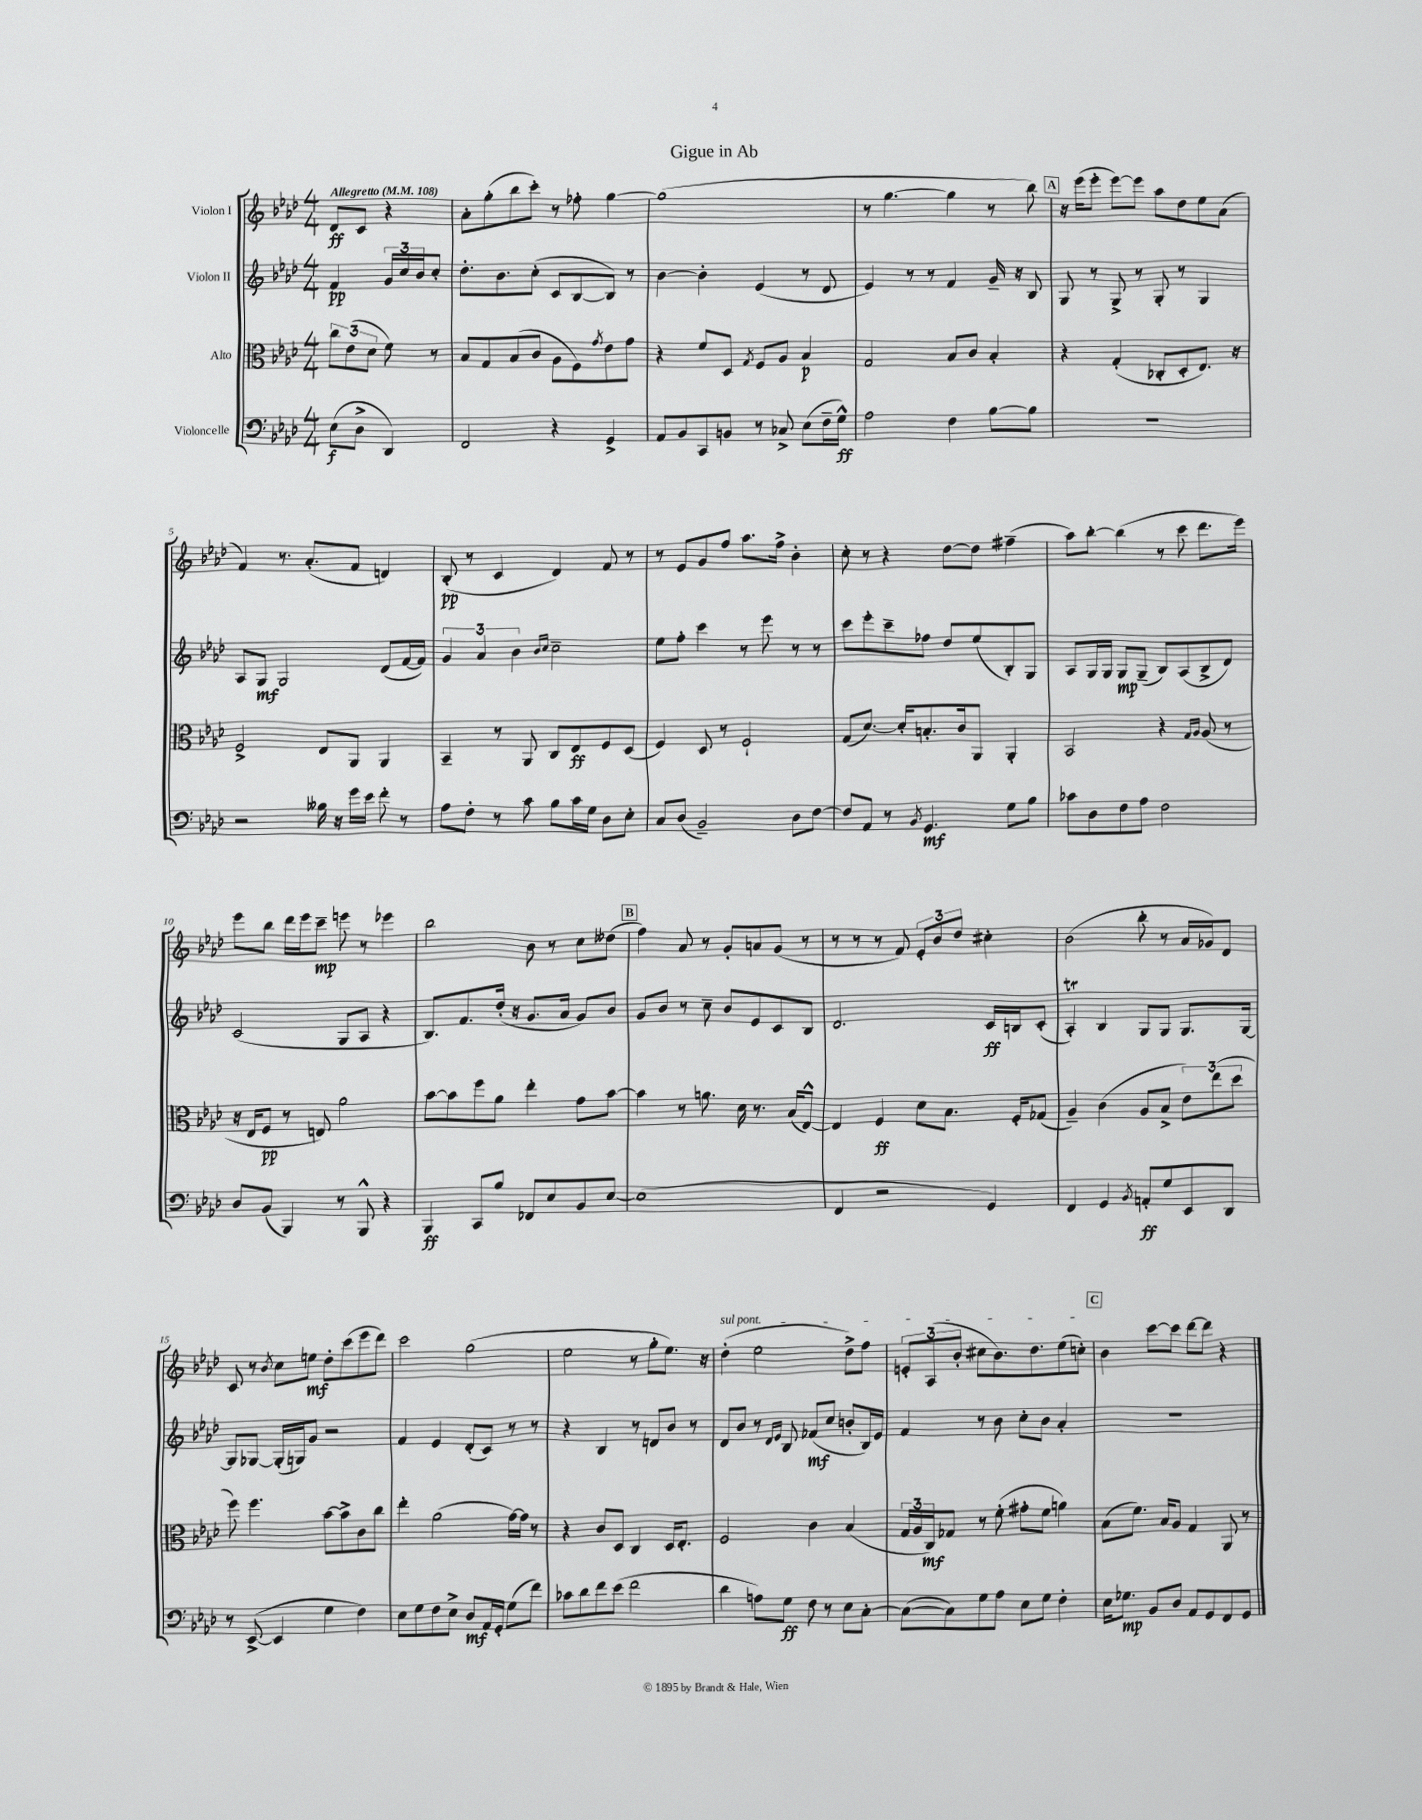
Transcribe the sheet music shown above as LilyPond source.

\header { title = "Gigue in Ab" }
<<
\new StaffGroup <<
\new Staff = "s0" \with { instrumentName = "Violon I" } {
    \clef treble \key aes \major \numericTimeSignature \time 4/4 \partial 2 \tempo "Allegretto" 4 = 108
    des'8\ff c'8 r4 |
    aes'8-. g''8-.( bes''8 c'''8-.) r8 fes''8-. g''4~ |
    g''1( |
    r8 g''4.~ g''4 r8 bes''8) |
    \mark \markup { \box "A" } r16 ees'''16( ees'''8-. ees'''8~) ees'''8 aes''8 des''8 ees''8 aes'8( |
    f'4) r8. aes'8.-.( f'8 d'4) |
    bes8-.\pp( r8 c'4 des'4) f'8 r8 |
    r8 ees'8 g'8 f''8 aes''8. f''16-> bes'4-. |
    c''8-. r8 r4 des''8~ des''8 fis''4--( |
    aes''8) bes''8~-. bes''4( r8 c'''8 des'''8. ees'''16) |
    ees'''8 bes''8 des'''16 ees'''16 c'''8--\mp e'''8 r8 ees'''4 |
    bes''2 bes'8 r8 c''8 deses''8( |
    \mark \markup { \box "B" } f''4) aes'8 r8 g'8-. a'8 g'8( r8 |
    r8 r8 r8 f'8) \tuplet 3/2 { ees'8-. bes'8 des''8 } cis''4-. |
    bes'2( bes''8-. r8 aes'16 ges'16) des'8 |
    c'8 r8 \acciaccatura { bes'8 } c''8 e''8\mf des''8-. c'''8( ees'''8 des'''8) |
    c'''2 g''2( |
    ees''2 r8 g''8-. ees''8.) r16 |
    \once \override TextSpanner.bound-details.left.text = \markup { \italic "sul pont." } des''4-.\startTextSpan( ees''2 des''8->) f''8 |
    \tuplet 3/2 { e'8-. aes8( bes'8-. } cis''8 bes'8.) des''8. ees''8( c''8-.\stopTextSpan) |
    \mark \markup { \box "C" } bes'4 c'''8~ c'''8 des'''8~ des'''8 r4 \bar "|." |
}
\new Staff = "s1" \with { instrumentName = "Violon II" } {
    \clef treble \key aes \major \numericTimeSignature \time 4/4 \partial 2
    f'4\pp \tuplet 3/2 { g'16 c''16 bes'16 } c''8-. |
    des''8.-. bes'8. c''8-.( c'8 bes8~ bes8) r8 |
    bes'4~ bes'4-. ees'4( r8 des'8 |
    ees'4) r8 r8 f'4 g'16-- r16 bes8 |
    \mark \markup { \box "A" } g8 r8 g8-> r8 g8-. r8 g4 |
    aes8 g8\mf g2 des'8( f'16~ f'16) |
    \tuplet 3/2 { g'4 aes'4 bes'4 } \grace { bes'16 c''16 } c''2-- |
    ees''8 f''8-. c'''4 r8 ees'''8 r8 r8 |
    c'''8 ees'''8-. c'''8-- fes''8 des''8 ees''8( bes8-.) g8 |
    aes8 g16 g16 g8\mp g8--( bes8) aes8( bes8-> des'8) |
    c'2( g8 aes8 r4 |
    bes8.) f'8. des''16-.( r16 g'8. aes'16 g'8) bes'8 |
    \mark \markup { \box "B" } g'8 bes'8 r8 c''8-- bes'8 ees'8 c'8 bes8 |
    des'2. c'16\ff b16 c'8-.( |
    aes4-.\trill) bes4 g8 g8 g8. g16~ |
    g8 ges8~ ges16-.( g16) g'8 r2 |
    f'4 ees'4 des'8-.( c'8) r8 r8 |
    r4 bes4 r8 d'8 bes'8 r8 |
    des'8 bes'8 r8 \grace { des'16 ees'16 } bes8 fes'8\mf( c''8 b'8-. bes16) ees'16 |
    f'4 r8 bes'8 c''8-. bes'8 aes'4-. |
    \mark \markup { \box "C" } R1 \bar "|." |
}
\new Staff = "s2" \with { instrumentName = "Alto" } {
    \clef alto \key aes \major \numericTimeSignature \time 4/4 \partial 2
    \tuplet 3/2 { c''8 ees'8( des'8 } f'8) r8 |
    bes8 g8 bes8( c'8 aes8 f8) \acciaccatura { g'8 } ees'8 g'8 |
    r4 f'8 des8 \acciaccatura { g8 } f8 aes8 bes4\p |
    g2 bes8 c'8 bes4-. |
    \mark \markup { \box "A" } r4 g4-.( ces8-. des8-. ees8.) r16 |
    f2-> ees8 aes,8 aes,4 |
    bes,4-- r8 aes,8 c8 ees8\ff f8 des8( |
    f4) des8 r8 f2-! |
    g8( des'8.~) des'16-. b8.-. c'16 aes,8 aes,4-. |
    bes,2 r4 \grace { g16 aes16 } aes8( r8 |
    r16 ees16 f8\pp r8 e8) aes'2 |
    bes'8~ bes'8 f''8 aes'8 ees''4-. g'8 bes'8~ |
    \mark \markup { \box "B" } bes'4 r8 a'8. des'16 r8. bes16( ees8~-^) |
    ees4 f4\ff des'8 bes8. f16-. ges8( |
    aes4--) c'4( aes8 bes8-> \tuplet 3/2 { ees'8) ees''8( des''8 } |
    f''8) f''4. bes'8~ bes'8-> c'8 c''8 |
    ees''4-. aes'2( g'16~) g'16 r8 |
    r4 c'8 des8 c4 des16 ees8.-. |
    f2 c'4 bes4( |
    \tuplet 3/2 { g16 aes16 c16\mf) } ges8 r8 f'8-.( gis'8-. f'8 a'4) |
    \mark \markup { \box "C" } bes8( f'8.) bes16 aes8 g4 aes,8 r8 \bar "|." |
}
\new Staff = "s3" \with { instrumentName = "Violoncelle" } {
    \clef bass \key aes \major \numericTimeSignature \time 4/4 \partial 2
    ees8\f( des8-> des,4) |
    f,2 r4 g,4-> |
    aes,8 bes,8 c,8 b,8 r8 ces8-> ees8( f16-- g16-^\ff) |
    aes2 f4 bes8~ bes8 |
    \mark \markup { \box "A" } r1 |
    r2 beses16 r16 g'16 ees'16 f'8-. r8 |
    aes8 f8-. r8 c'8 bes8 c'16 g16 des8 ees8-. |
    c8 des8( bes,2--) des8 f8~ |
    f8 aes,8 r8 \acciaccatura { bes,8 } g,4.\mf g8 bes8 |
    ces'8 des8 f8 aes8 f2 |
    des8 bes,8( bes,,4) r8 bes,,8-^ r4 |
    bes,,4\ff c,8 bes8 fes,8 ees8 bes,8 ees8~ |
    \mark \markup { \box "B" } ees1( |
    f,4 r2 g,4) |
    f,4 g,4 \acciaccatura { bes,8 } a,8-.\ff g8 ees,8 des,8 |
    r8 ees,8~->( ees,4 g4 f4) |
    ees8 g8 f8 ees8-> des8\mf aes,16 g,16-. g8( f'8) |
    ces'8 des'8 f'8 ees'8( f'2 |
    des'4 a8) g8\ff f8 r8 ees8 c8~-. |
    c8~( c8) g8 aes8 ees8 g8 f4-. |
    \mark \markup { \box "C" } ees16 ges8.\mp bes,8 des8 aes,8 g,8 f,8 g,8 \bar "|." |
}
>>
>>
